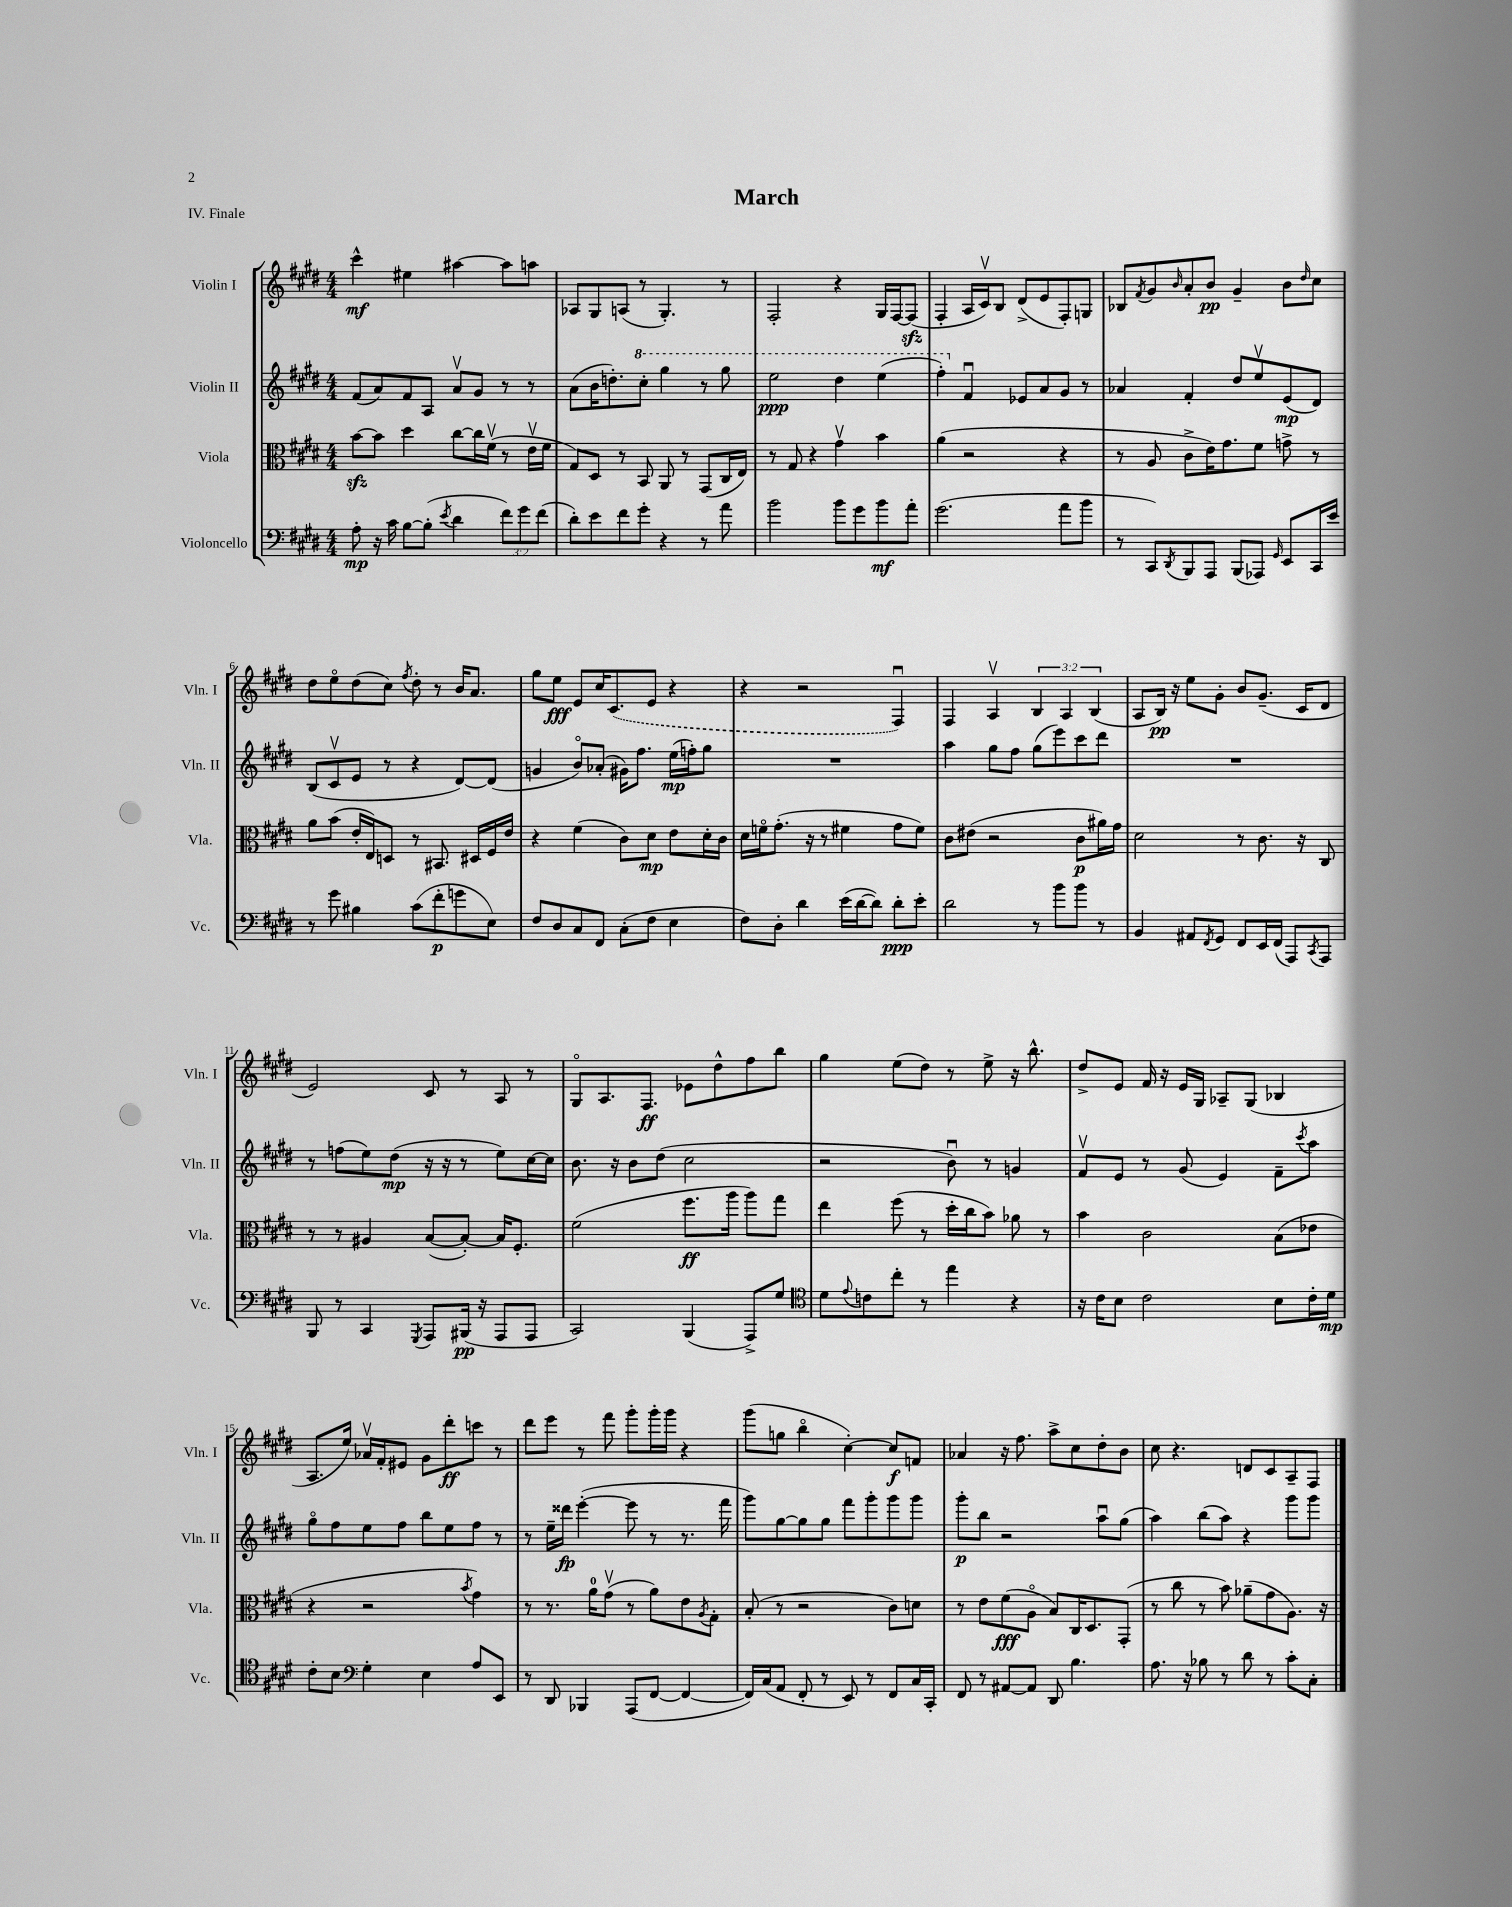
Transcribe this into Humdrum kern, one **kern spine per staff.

**kern	**dynam	**kern	**dynam	**kern	**dynam	**kern	**dynam
*part4	*part4	*part3	*part3	*part2	*part2	*part1	*part1
*staff4	*staff4	*staff3	*staff3	*staff2	*staff2	*staff1	*staff1
*I"Violoncello	*	*I"Viola	*	*I"Violin II	*	*I"Violin I	*
*I'Vc.	*	*I'Vla.	*	*I'Vln. II	*	*I'Vln. I	*
*clefF4	*	*clefC3	*	*clefG2	*	*clefG2	*
*k[f#c#g#d#]	*	*k[f#c#g#d#]	*	*k[f#c#g#d#]	*	*k[f#c#g#d#]	*
*M4/4	*	*M4/4	*	*M4/4	*	*M4/4	*
=1	=1	=1	=1	=1	=1	=1	=1
8A'\	mp	[8bzz\L	.	(8f#/L	.	4ccc#^^\	mf
16r	.	8b\J]	.	8a/)	.	.	.
16c#\	.	.	.	.	.	.	.
[8B\L	.	4dd#\	.	8f#/	.	4ee#X\	.
(8B'\J]	.	.	.	8A/J	.	.	.
8qe/	.	.	.	.	.	.	.
4d#\	.	[8cc#\L	.	8av/L	.	[4aa#X\	.
.	.	16cc#\L]	.	8g#/J	.	.	.
.	.	(16f#v\JJ	.	.	.	.	.
12f#\L)	.	8r	.	8r	.	8aa#\L]	.
12g#\	.	.	.	.	.	.	.
.	.	16ev\LL	.	8r	.	8aan\J	.
(12f#\J	.	.	.	.	.	.	.
.	.	16f#\JJ	.	.	.	.	.
=2	=2	=2	=2	=2	=2	=2	=2
8d#'\L)	.	8G#/L)	.	(8a\L	.	8A-X/L	.
8e\	.	8D#/J	.	16b\K	.	8G#/	.
.	.	.	.	8.ddn'\)	.	.	.
8f#\	.	8r	.	.	.	(8An/J	.
*	*	*	*	*8va	*	*	*
8g#'\J	.	8BB/	.	8ccc#'\J	.	8r	.
4r	.	8AA/	.	4ggg#\	.	4.G#'/)	.
.	.	8r	.	.	.	.	.
8r	.	(8GG#/L	.	8r	.	.	.
8a\	.	16C#/L	.	8ggg#\	.	8r	.
.	.	16E/JJ)	.	.	.	.	.
=3	=3	=3	=3	=3	=3	=3	=3
2b\	.	8r	.	2eee\	ppp	2F#'/	.
.	.	8G#/	.	.	.	.	.
.	.	4r	.	.	.	.	.
8b\L	.	4g#v\	.	4ddd#\	.	4r	.
8g#\	.	.	.	.	.	.	.
8b\	mf	4b\	.	(4eee\	.	16G#/LL	.
.	.	.	.	.	.	[16F#/J	.
8a'\J	.	.	.	.	.	(8F#zz/J]	.
=4	=4	=4	=4	=4	=4	=4	=4
(2.g#\	.	(4a\	.	4fff#'\)	.	4F#'/	.
*	*	*	*	*X8va	*	*	*
.	.	2r	.	4f#u/	.	16A/LL	.
.	.	.	.	.	.	16c#v/J)	.
.	.	.	.	.	.	8B/J	.
.	.	.	.	8e-X/L	.	(8d#^/L	.
.	.	.	.	8a/	.	8e/	.
8a\L	.	4r	.	8g#/J	.	8F#'/)	.
8b\J	.	.	.	8r	.	8Gn/J	.
=5	=5	=5	=5	=5	=5	=5	=5
8r	.	8r	.	4a-X/	.	8B-X/L	.
.	.	.	.	.	.	8qf#/	.
8CC#/L)	.	8A/	.	.	.	8g#/	.
8qDD#/	.	.	.	.	.	16qqb/	.
8BBB/	.	8c#^\L	.	4f#'/	.	8a'/	.
8AAA/J	.	16e\K)	.	.	.	8b/J	pp
.	.	8.g#\	.	.	.	.	.
(8BBB/L	.	.	.	8dd#/L	.	4g#~/	.
8AAA-X/J)	.	8f#\J	.	8eev/	.	.	.
16qqGG#/	.	.	.	.	.	.	.
8EE/L	.	8gn^\	.	(8e/	mp	8b\L	.
.	.	.	.	.	.	16qqdd#/	.
16CC#/L	.	8r	.	8d#/J)	.	8cc#\J	.
16e/JJ	.	.	.	.	.	.	.
!!LO:LB:g=z
=6	=6	=6	=6	=6	=6	=6	=6
8r	.	8a\L	.	(8B/L	.	8dd#\L	.
8g#\	.	(8b\J	.	8c#v/	.	8ee\	.
4B#X\	.	16e'/LL	.	8e/J	.	(8dd#\	.
.	.	16E/J)	.	.	.	.	.
.	.	8Dn/J	.	8r	.	8cc#\J)	.
.	.	.	.	.	.	8qff#/	.
(8c#\L	.	8r	.	4r	.	8dd#'\	.
8f#'\	p	8.BB#X/	.	.	.	8r	.
8gn\	.	.	.	[8d#/L)	.	16b/KL	.
.	.	16D#X/LL	.	.	.	8.a/J	.
8E\J)	.	16F#/	.	(8d#/J]	.	.	.
.	.	16e/JJ	.	.	.	.	.
=7	=7	=7	=7	=7	=7	=7	=7
8F#/L	.	4r	.	4gn/	.	8gg#\L	.
8D#/	.	.	.	.	.	8ee\J	fff
8C#/	.	(4f#\	.	8b/L)	.	8e/L	.
8FF#/J	.	.	.	(8a-X'/J	.	16cc#/K	.
.	.	.	.	.	.	(8.c#/	.
(8C#'\L	.	8c#\L)	.	16g#X\KL)	.	.	.
.	.	.	.	8.ff#\J	.	.	.
8F#\J	.	8d#\J	mp	.	.	8e/J	.
4E\	.	8e\L	.	(16ee\LL	mp	4r	.
.	.	.	.	16ffn'\J)	.	.	.
.	.	16d#'\L	.	8gg#\J	.	.	.
.	.	16c#\JJ	.	.	.	.	.
=8	=8	=8	=8	=8	=8	=8	=8
8F#\L)	.	16d#\LL	.	1r	.	4r	.
.	.	16fn\J	.	.	.	.	.
8D#'\J	.	(8.g#'\J	.	.	.	.	.
4d#\	.	.	.	.	.	2r	.
.	.	16r	.	.	.	.	.
.	.	8r	.	.	.	.	.
(16e\LL	.	4f#X\	.	.	.	.	.
[16d#\J	.	.	.	.	.	.	.
8d#\J])	.	.	.	.	.	.	.
8d#'\L	ppp	8g#\L	.	.	.	4F#u/)	.
8e'\J	.	8f#\J)	.	.	.	.	.
=9	=9	=9	=9	=9	=9	=9	=9
2d#\	.	8c#\L	.	4aa\	.	4F#/	.
.	.	(8e#X\J	.	.	.	.	.
.	.	2r	.	8gg#\L	.	4Av/	.
.	.	.	.	8ff#\J	.	.	.
8r	.	.	.	(8gg#\L	.	6B/	.
8b\L	.	.	.	8eee\)	.	.	.
.	.	.	.	.	.	6A/	.
8b\J	.	8c#\L	p	8ccc#\	.	.	.
.	.	.	.	.	.	(6B/	.
8r	.	16a#X\L)	.	8ddd#\J	.	.	.
.	.	16g#\JJ	.	.	.	.	.
=10	=10	=10	=10	=10	=10	=10	=10
4BB/	.	2d#\	.	1r	.	8A/L	.
.	.	.	.	.	.	16B/Jk)	pp
.	.	.	.	.	.	16r	.
8AA#X/L	.	.	.	.	.	8ee\L	.
8qFF#/	.	.	.	.	.	.	.
8GG#/J	.	.	.	.	.	8g#'\J	.
8FF#/L	.	8r	.	.	.	8b/L	.
16EE/L	.	8.c#\	.	.	.	(8.g#~/J	.
(16FF#/JJ	.	.	.	.	.	.	.
8AAA/L)	.	.	.	.	.	.	.
.	.	16r	.	.	.	16c#/KL	.
8qCC#/	.	.	.	.	.	.	.
8AAA/J	.	8C#/	.	.	.	8d#/J	.
!!LO:LB:g=z
=11	=11	=11	=11	=11	=11	=11	=11
8BBB/	.	8r	.	8r	.	2e/)	.
8r	.	8r	.	(8ffn\L	.	.	.
4CC#/	.	4A#X/	.	8ee\)	.	.	.
.	.	.	.	(8dd#\J	mp	.	.
8qGGG#/	.	.	.	.	.	.	.
8AAA/L	.	([8B/L	.	16r	.	8c#/	.
.	.	.	.	16r	.	.	.
(16BBB#X/Jk	pp	8B'/J_)	.	8r	.	8r	.
16r	.	.	.	.	.	.	.
8AAA/L	.	16B/KL]	.	8ee\L)	.	8A/	.
.	.	8.F#'/J	.	.	.	.	.
8AAA/J	.	.	.	[16cc#\L	.	8r	.
.	.	.	.	16cc#\JJ]	.	.	.
=12	=12	=12	=12	=12	=12	=12	=12
2CC#/)	.	(2f#\	.	8.b\	.	8G#/L	.
.	.	.	.	.	.	8.A/	.
.	.	.	.	16r	.	.	.
.	.	.	.	8b\L	.	.	.
.	.	.	.	.	.	8.F#/J	ff
.	.	.	.	(8dd#\J	.	.	.
(4BBB/	.	8.ff#\L	ff	2cc#\	.	8e-X\L	.
.	.	.	.	.	.	8dd#^^\	.
.	.	16aa\Jk	.	.	.	.	.
8AAA^/L)	.	8aa\L)	.	.	.	8ff#\	.
8G#/J	.	8gg#\J	.	.	.	8bb\J	.
=13	=13	=13	=13	=13	=13	=13	=13
*clefC4	*	*	*	*	*	*	*
8d#\L	.	4ee\	.	2r	.	4gg#\	.
8qqe/	.	.	.	.	.	.	.
8cn\	.	.	.	.	.	.	.
8cc#'\J	.	(8ff#\	.	.	.	(8ee\L	.
8r	.	8r	.	.	.	8dd#\J)	.
4ee\	.	16dd#'\LL	.	8bu\)	.	8r	.
.	.	16cc#\J	.	.	.	.	.
.	.	8b\J)	.	8r	.	8ee^\	.
4r	.	8a-X\	.	4gn/	.	16r	.
.	.	.	.	.	.	8.bb^^\	.
.	.	8r	.	.	.	.	.
=14	=14	=14	=14	=14	=14	=14	=14
16r	.	4b\	.	8f#v/L	.	8dd#^/L	.
16c#\KL	.	.	.	.	.	.	.
8B\J	.	.	.	8e/J	.	8e/J	.
2c#\	.	2c#\	.	8r	.	16f#/	.
.	.	.	.	.	.	16r	.
.	.	.	.	(8g#/	.	16e/LL	.
.	.	.	.	.	.	16G#/JJ	.
.	.	.	.	4e/)	.	8A-X~/L	.
.	.	.	.	.	.	(8G#/J	.
8B\L	.	(8B\L	.	8f#~\L	.	4B-X/	.
.	.	.	.	8qccc#/	.	.	.
16c#'\L	.	8e-X\J	.	8aa\J	.	.	.
16d#\JJ	mp	.	.	.	.	.	.
!!LO:LB:g=z
=15	=15	=15	=15	=15	=15	=15	=15
8c#'\L	.	4r	.	8gg#\L	.	8.A/L	.
8B\J	.	.	.	8ff#\	.	.	.
.	.	.	.	.	.	16ee/Jk)	.
*clefF4	*	*	*	*	*	*	*
4G#'\	.	2r	.	8ee\	.	16a-Xv/LL	.
.	.	.	.	.	.	16f#'/J	.
.	.	.	.	8ff#\J	.	8e#X/J	.
4E\	.	.	.	8bb\L	.	8g#\L	.
.	.	.	.	8ee\	.	8ddd#'\	ff
.	.	8qb/	.	.	.	.	.
8A/L	.	4g#\)	.	8ff#\J	.	8cccn\J	.
8EE/J	.	.	.	8r	.	8r	.
=16	=16	=16	=16	=16	=16	=16	=16
8r	.	8r	.	8r	.	8ddd#\L	.
8DD#/	.	8.r	.	16ee~\LL	.	8eee\J	.
.	.	.	.	16ddd##X\JJ	fp	.	.
4BBB-X/	.	.	.	([4eee'\	.	8r	.
.	.	16a\KL	.	.	.	.	.
.	.	(8g#v\J	.	.	.	8fff#\	.
(8AAA/L	.	8r	.	8eee\]	.	8ggg#'\L	.
[8FF#/J	.	8a\L)	.	8r	.	16ggg#'\L	.
.	.	.	.	.	.	16ggg#\JJ	.
4FF#/_	.	8e\	.	8.r	.	4r	.
.	.	8qA/	.	.	.	.	.
.	.	8G#'\J	.	.	.	.	.
.	.	.	.	16fff#\	.	.	.
=17	=17	=17	=17	=17	=17	=17	=17
16FF#/LL])	.	(8B'/	.	8ggg#\L)	.	(8ggg#\L	.
(16C#/J	.	.	.	.	.	.	.
8AA/J	.	8r	.	[8gg#\	.	8ggn\J	.
8FF#'/	.	2r	.	8gg#\]	.	4bb\	.
8r	.	.	.	8gg#\J	.	.	.
8EE/)	.	.	.	8fff#\L	.	[4cc#'\)	.
8r	.	.	.	8ggg#'\	.	.	.
8FF#/L	.	8c#\L)	.	8ggg#\	.	8cc#/L]	f
16C#/L	.	8dn\J	.	8ggg#\J	.	8fn/J	.
16CC#'/JJ	.	.	.	.	.	.	.
=18	=18	=18	=18	=18	=18	=18	=18
8FF#/	.	8r	.	8ggg#'\L	p	4a-X/	.
8r	.	8e\L	.	8bb\J	.	.	.
[8AA#X/L	.	(8f#\	fff	2r	.	16r	.
.	.	.	.	.	.	8.ff#\	.
8AA#/J]	.	8A\J	.	.	.	.	.
8DD#/	.	8B/L)	.	.	.	8aa^\L	.
4.B\	.	16C#/K	.	.	.	8cc#\	.
.	.	8.D#/	.	.	.	.	.
.	.	.	.	8aau\L	.	8dd#'\	.
.	.	(8GG#'/J	.	(8gg#\J	.	8b\J	.
=19	=19	=19	=19	=19	=19	=19	=19
8.A\	.	8r	.	4aa\)	.	8cc#\	.
.	.	8cc#\	.	.	.	4.r	.
16r	.	.	.	.	.	.	.
8B-X\	.	8r	.	(8bb\L	.	.	.
8r	.	8b\)	.	8aa\J)	.	.	.
8d#\	.	(8a-X~\L	.	4r	.	8dn/L	.
8r	.	8g#\	.	.	.	8c#/	.
8c#'\L	.	8.A\J)	.	8ggg#\L	.	8A~/	.
8C#'\J	.	.	.	8ggg#\J	.	8F#/J	.
.	.	16r	.	.	.	.	.
==	==	==	==	==	==	==	==
*-	*-	*-	*-	*-	*-	*-	*-
